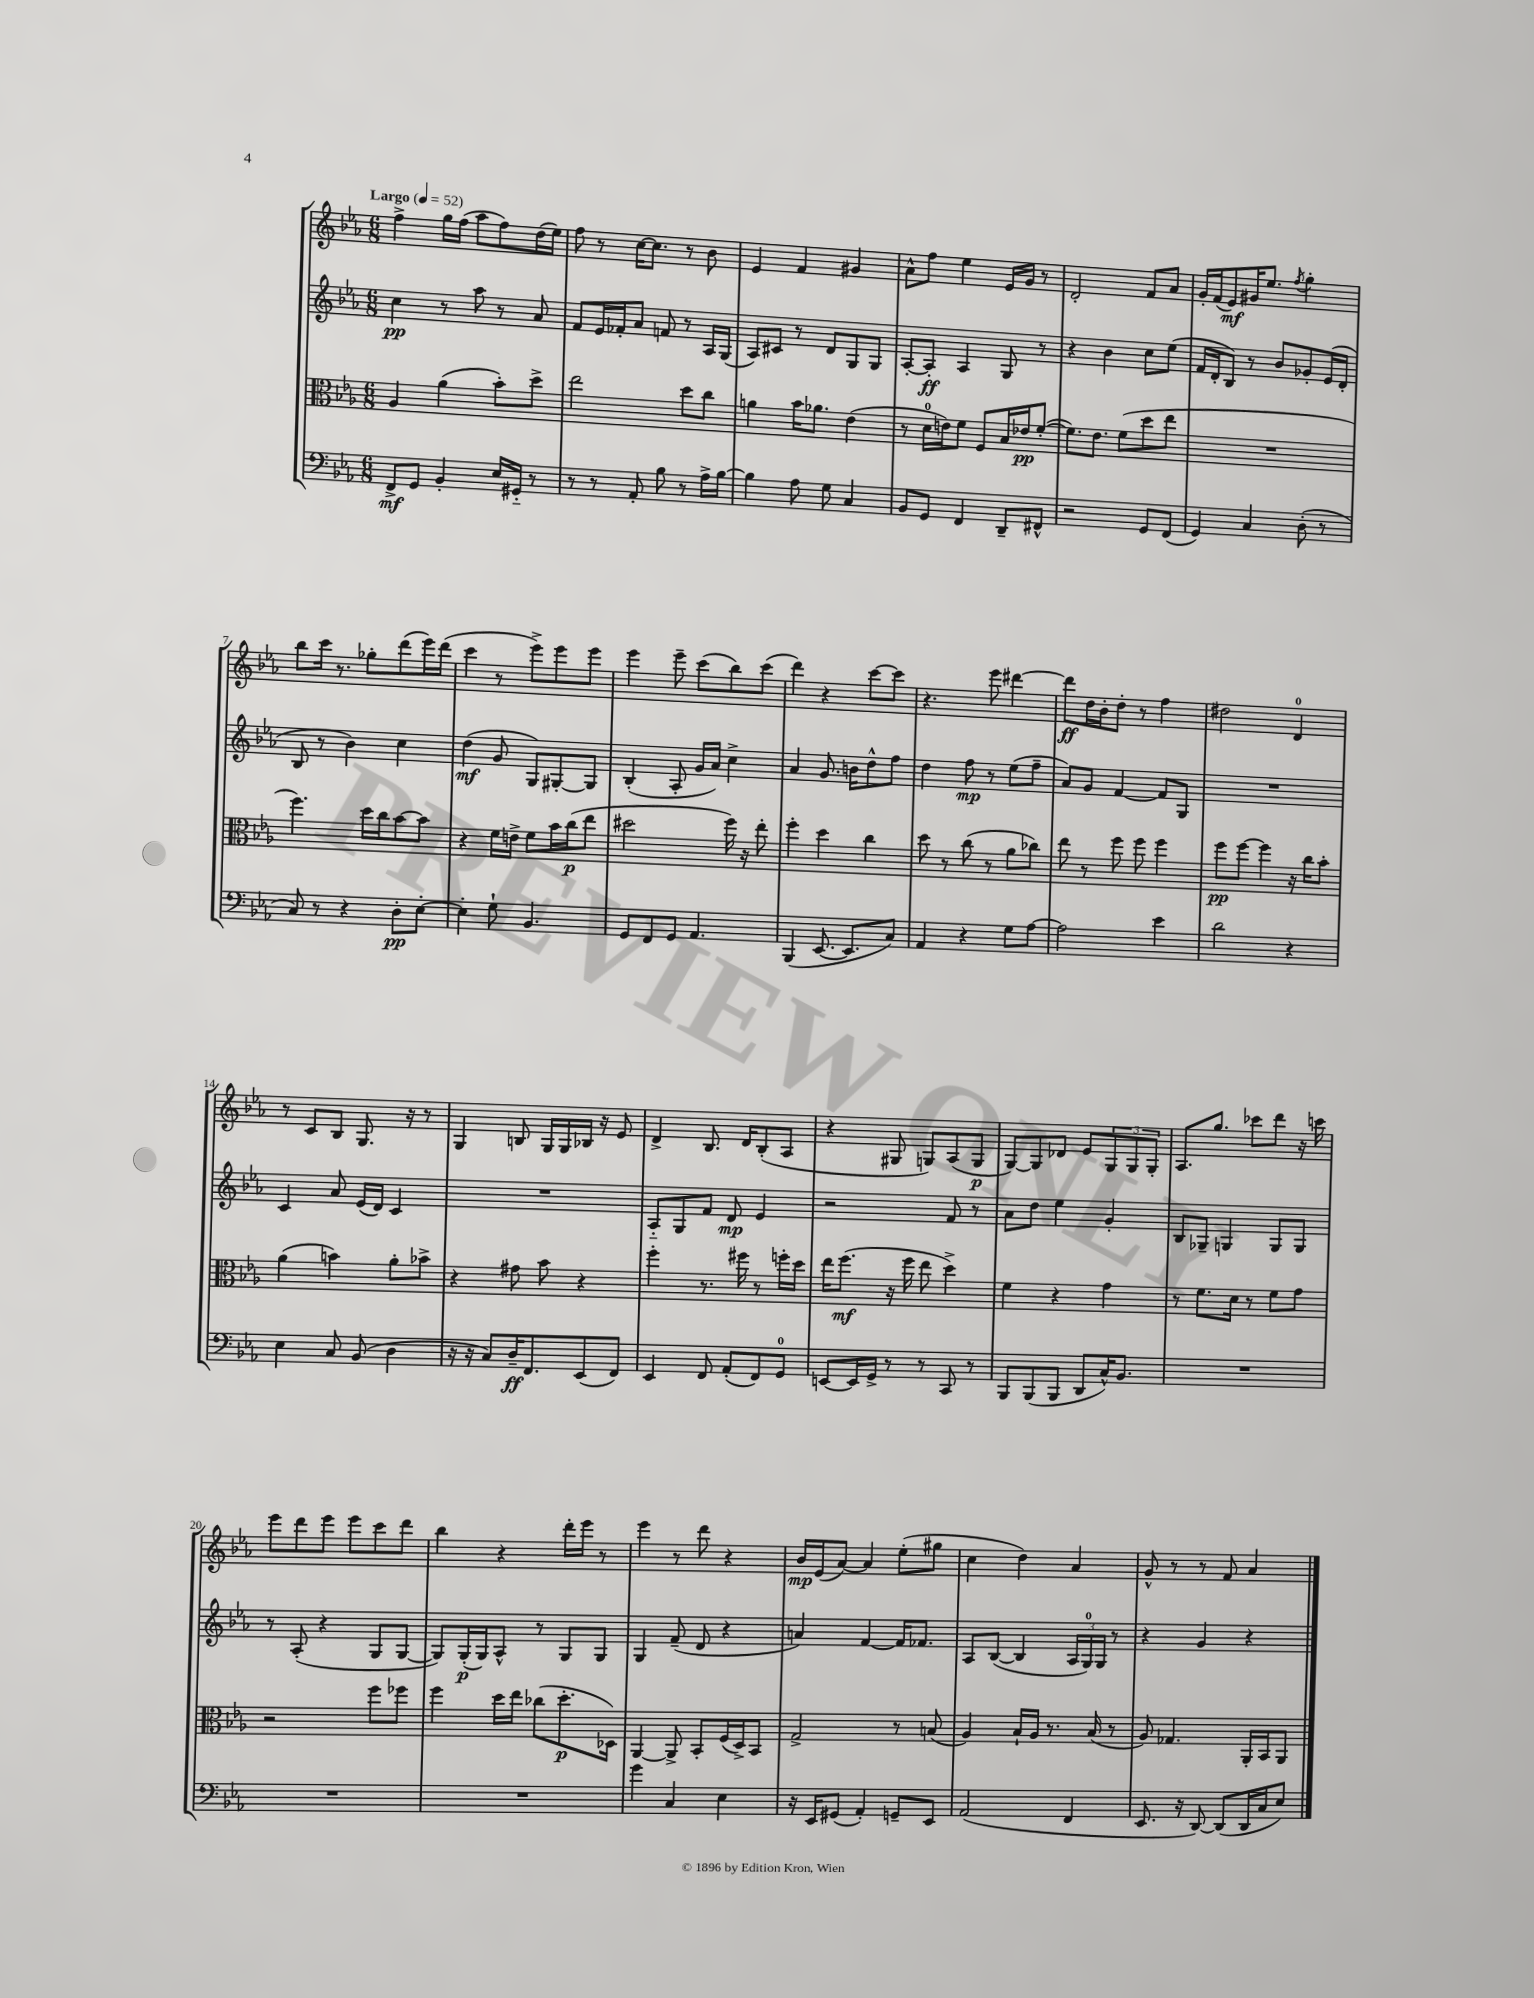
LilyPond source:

<<
\new StaffGroup <<
\new Staff = "s0" {
    \clef treble \key ees \major \numericTimeSignature \time 6/8 \tempo "Largo" 4 = 52
    f''4-> g''16 f''16( aes''8 f''8) d''16( ees''16) |
    f''8 r8 c''16~ c''8. r8 bes'8 |
    ees'4 f'4 gis'4 |
    aes'8-^ f''8 ees''4 ees'16 g'16 r8 |
    d'2-. f'8 aes'8 |
    g'16-. f'16( ees'8\mf) gis'16 ees''8. \acciaccatura { f''8 } g''4-. |
    bes''8 c'''16 r8. ges''8-. d'''8( ees'''16) d'''16( |
    c'''4 r8 ees'''8->) ees'''8 ees'''8 |
    ees'''4 ees'''8-- c'''8( bes''8) c'''8( |
    d'''4) r4 c'''8~ c'''8 |
    r4. ees'''8 dis'''4~ |
    dis'''8\ff d''16 bes'16-. d''8-. r8 f''4 |
    dis''2 d'4-0 |
    r8 c'8 bes8 g8. r16 r8 |
    g4 b8 g16 g16 bes16 r16 ees'8 |
    d'4-> bes8. d'16 bes8-.( aes8 |
    r4 gis8 g8) aes8( g8\p |
    g8~) g8 des'8 ees'8 \tuplet 3/2 { g8 g8 g8-. } |
    aes8. g''8. ces'''8 d'''8 r16 c'''16 |
    ees'''8 d'''8 ees'''8 ees'''8 c'''8 d'''8 |
    bes''4 r4 d'''16-. ees'''16 r8 |
    ees'''4 r8 d'''8 r4 |
    bes'16\mp ees'16( aes'8~) aes'4 ees''8-.( gis''8 |
    c''4 d''4) aes'4 |
    g'8-^ r8 r8 f'8 aes'4 \bar "|." |
}
\new Staff = "s1" {
    \clef treble \key ees \major \numericTimeSignature \time 6/8
    c''4\pp r8 aes''8 r8 aes'8 |
    f'8 ees'16 fes'16-. aes'8 f'8 r8 aes16 g16( |
    aes8) cis'8 r8 d'8 g8 g8 |
    aes8~-. aes8-.\ff aes4 g8 r8 |
    r4 bes'4 c''8 ees''8( |
    f'16 d'16-. bes8) r8 bes'8 ges'8-. ees'16( d'16-. |
    bes8 r8 bes'4) c''4 |
    d''4\mf( g'8 g8) gis8~-. gis8 |
    bes4-.( aes8-. g'16 aes'16) c''4-> |
    aes'4 g'8. b'16 d''8-^ f''8 |
    d''4 f''8\mp r8 ees''8( f''8-- |
    aes'8) g'8 f'4~ f'8 g8 |
    R2. |
    c'4 aes'8 ees'16( d'16) c'4 |
    R2. |
    aes8-_ g8 f'8 d'8\mp ees'4 |
    r2 f'8 r8 |
    aes'8 d''8 ees''4 g'4-. |
    bes8 ges8-- g4 g8 g8 |
    r8 aes8-.( r4 g8 g8~ |
    g8) g16-.\p( g16) aes8-^ r8 g8 g8 |
    g4 f'8--( d'8 r4 |
    a'4) f'4~ f'16 fes'8. |
    aes8 bes8~( bes4 \tuplet 3/2 { aes16 g16-0) g16 } r8 |
    r4 g'4 r4 \bar "|." |
}
\new Staff = "s2" {
    \clef alto \key ees \major \numericTimeSignature \time 6/8
    aes4 aes'4( bes'8-.) d''8-> |
    ees''2 d''8 c''8 |
    a'4 bes'16 aes'8. ees'4( |
    r8 d'16-0 e'16) f'8 f8 bes16 ees'16\pp f'8~-.( |
    f'8.) ees'8. f'8( d''8 ees''8 |
    R2. |
    f''4.) d''16 c''16 bes'8~ bes'8 |
    r4 f'16 e'16-> f'8 bes'16 c''16\p( ees''8 |
    dis''2 f''16) r16 ees''8-. |
    f''4-. d''4 c''4 |
    d''8 r8 c''8( r8 aes'8 ces''8) |
    ees''8 r8 f''8 f''8 f''4 |
    f''8\pp f''8~ f''4 r16 c''16 bes'8-. |
    aes'4( b'4) aes'8-. bes'8-> |
    r4 gis'8 bes'8 r4 |
    f''4-. r8. fis''16 r8 f''16-. d''16 |
    ees''16 f''8.\mf( r16 f''16 ees''8 d''4->) |
    f'4 r4 g'4 |
    r8 f'8. d'16 r8 f'8 g'8 |
    r2 f''8 fes''8 |
    f''4 d''16 ees''16 ces''8( d''8.-.\p des16) |
    aes,4~ aes,8-> bes,8-. f16( d16->) bes,8 |
    g2-> r8 b8( |
    aes4) bes16-! aes16 r8. bes16( r8 |
    aes8) ges4. aes,16-. bes,16 aes,8 \bar "|." |
}
\new Staff = "s3" {
    \clef bass \key ees \major \numericTimeSignature \time 6/8
    f,8->\mf g,8 bes,4-. ees16 gis,16-_ r8 |
    r8 r8 aes,8-. bes8 r8 aes16-> bes16~ |
    bes4 aes8 g8 c4 |
    bes,8 g,8 f,4 d,8-- fis,8-^ |
    r2 g,8 f,8( |
    g,4) c4 d8-.( r8 |
    c8) r8 r4 d8-.\pp ees8~-. |
    ees4-. g8-! bes,4. |
    g,8 f,8 g,8 aes,4. |
    bes,,4( ees,8.~ ees,8. c8) |
    aes,4 r4 g8 aes8~ |
    aes2 ees'4 |
    d'2 r4 |
    ees4 c8 bes,8( d4 |
    r16 r16 c8) d16--\ff f,8. ees,8( f,8) |
    ees,4 f,8 aes,8-.( f,8) g,8-0 |
    e,8~ e,16 g,16-> r8 r8 c,8 r8 |
    bes,,8 bes,,8( bes,,8 d,8 c16-^) bes,8. |
    R2. |
    R2. |
    R2. |
    g'4 c4 ees4 |
    r16 ees,16 gis,8( aes,4-.) g,8-- ees,8 |
    aes,2( f,4 |
    ees,8. r16 d,8~) d,8( d,16 c16 ees8) \bar "|." |
}
>>
>>
